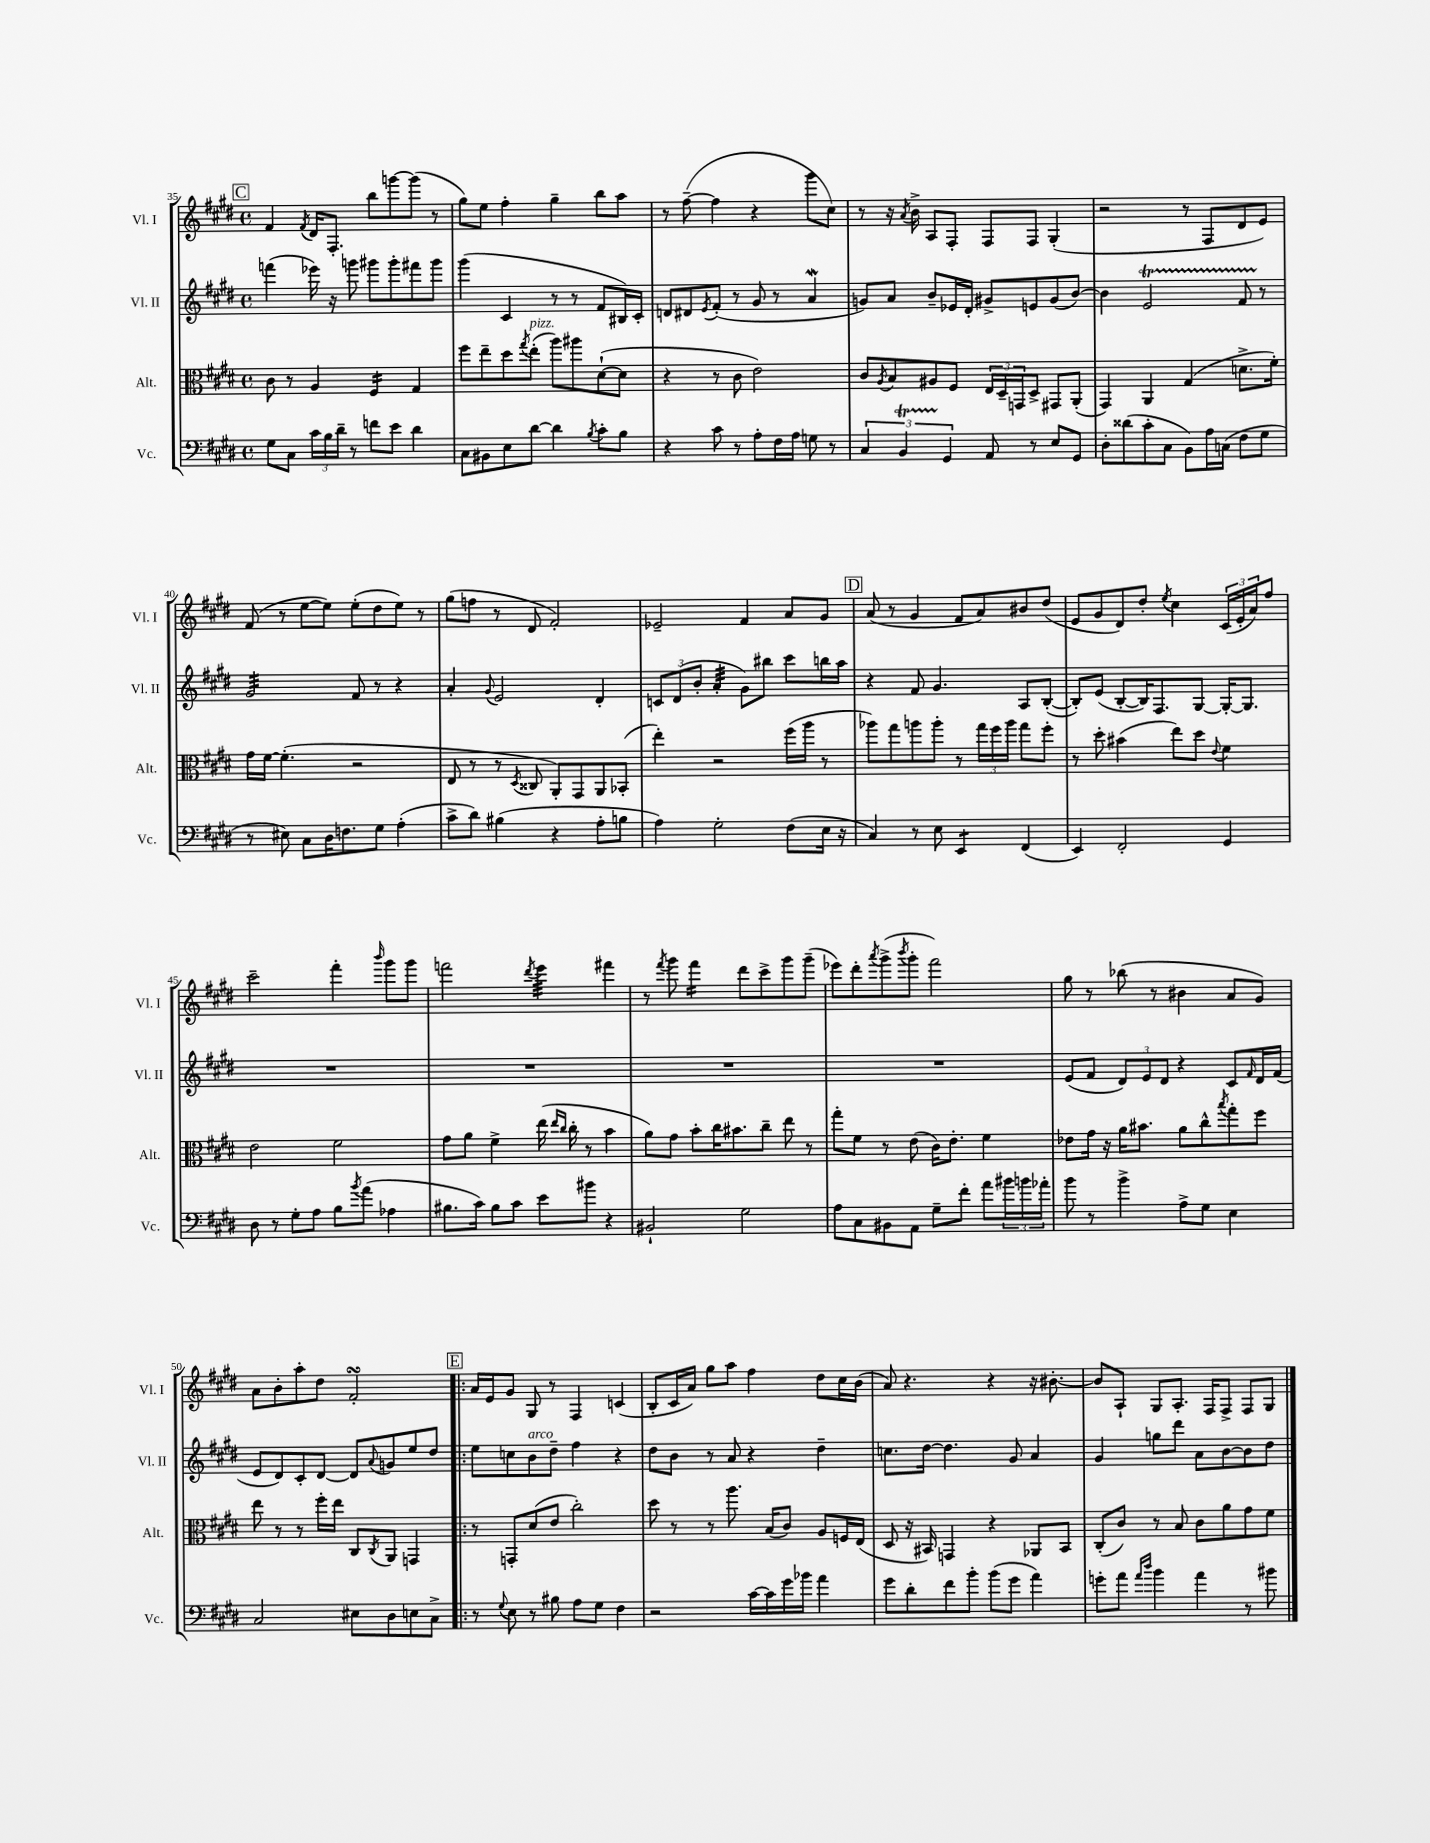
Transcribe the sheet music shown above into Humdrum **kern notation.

**kern	**kern	**kern	**kern
*staff4	*staff3	*staff2	*staff1
*clefF4	*clefC3	*clefG2	*clefG2
*k[f#c#g#d#]	*k[f#c#g#d#]	*k[f#c#g#d#]	*k[f#c#g#d#]
*M4/4	*M4/4	*M4/4	*M4/4
*met(c)	*met(c)	*met(c)	*met(c)
8G#	8c#	(4fff	4f#
8C#	8r	.	.
.	.	.	8qf#
24c#	4A	16eee-)	16d#
24B	.	.	.
.	.	16r	8.F#'
24d#~	.	.	.
8r	.	8ggg	.
8f	4F#	8ggg#	8bb
8e	.	8ggg#'	[8ggg
4d#	4G#	8fff#	(8ggg]
.	.	8ggg#	8r
=	=	=	=
8C#	8ff#	(4ggg#	8gg#)
8BB#	8ee~	.	8ee
8E	8dd#	4c#	4ff#'
.	8qgg#	.	.
[8d#	(8ee'	.	.
4d#]	8aa)	8r	4gg#~
.	8aa#	8r	.
8qB	.	.	.
8c#'	([8d#`	8f#	8bb
8B	8d#]	16B#)	8aa
.	.	16c#'	.
=	=	=	=
4r	4r	8d	8r
.	.	8d#	([8ff#~
.	.	8qe	.
8c#	8r	(8f#'	4ff#]
8r	8c#	8r	.
8A'	2e)	8g#	4r
16F#	.	8r	.
16A	.	.	.
8G	.	4a	8ggg#
8r	.	.	8cc#)
=	=	=	=
6C#	8c#	8g)	8r
.	8qA	.	.
.	8B	8a	16r
6BB	.	.	.
.	.	.	8qa
.	.	.	16b^
.	8A#	8b~	8A
6GG#	.	.	.
.	8F#	16e-	8F#'
.	.	16d#'	.
8AA	24E	8g#^	8F#
.	24D#~	.	.
.	24GG	.	.
8r	8D#^	8e	8F#
8E	8GG#	(8g#	(4G#'
8GG#	(8AA'	[8b)	.
=	=	=	=
8D#'	4GG#)	4b]	2r
(8d##	.	.	.
8c#'	4AA	2e	.
8C#	.	.	.
8BB)	(4G#	.	8r
16A	.	.	8F#
(16C	.	.	.
8F#	8.d^	8f#	8d#
8G#	.	8r	8e)
.	16f#')	.	.
=	=	=	=
8r	16g#	2g#	(8f#
.	[16f#	.	.
8E#)	(4.f#']	.	8r
8C#	.	.	[8ee
16D#	.	.	8ee])
8.F	.	.	.
.	2r	8f#	(8ee'
8G#	.	8r	8dd#
(4A'	.	4r	8ee)
.	.	.	8r
=	=	=	=
8c#^	8E	4a'	(8gg#
8d#)	8r	.	8ff
.	.	8qqg#	.
(4B#	8r	2e	8r
.	8qD#	.	.
.	8C##	.	8d#
4r	8AA')	.	2f#')
.	8GG#	.	.
8A'	8AA	4d#'	.
8B	(8BB-'	.	.
=	=	=	=
4A)	4ee')	12c	2e-~
.	.	(12d#	.
.	.	12b'	.
2G#'	2r	4a'	.
.	.	8g#)	4f#
.	.	8bb#	.
(8F#	(16ff#	8ccc#	8a
.	16aa	.	.
16E	8r	16bb	8g#
16r	.	16aa	.
=	=	=	=
4C#)	8aa-)	4r	(8a
.	8gg#	.	8r
8r	8aa	8f#	4g#
8E	8aa'	4.g#	.
4EE	8r	.	8f#
.	24gg#	.	8a)
.	24ff#	.	.
.	24aa	.	.
(4FF#	8gg#	8A	8b#
.	8ff#'	([8B'	(8dd#
=	=	=	=
4EE)	8r	8B'])	8e
.	8dd#'	(8e	8g#
2FF#'	(4b#	[8B'	8d#)
.	.	16B])	8dd#'
.	.	8.F#	.
.	.	.	8qee
.	8ee)	.	4cc#
.	8dd#	[8G#	.
.	8qqe	.	.
4GG#	4f#	16G#'_	(24c#
.	.	.	24e'
.	.	8.G#]	.
.	.	.	24a)
.	.	.	8ff#
=	=	=	=
8D#	2e	1r	2ccc#~
8r	.	.	.
8G#'	.	.	.
8A	.	.	.
8B	2f#	.	4fff#'
8qb	.	.	.
(8a	.	.	.
.	.	.	16qqbbb
4A-	.	.	8ggg#
.	.	.	8ggg#
=	=	=	=
8.B#	8g#	1r	2fff
.	8a	.	.
16c#)	.	.	.
8B#	4f#^	.	.
8c#	.	.	.
.	.	.	8qddd#
8e	(16ee	.	4eee
.	16qqee	.	.
.	16qqcc#	.	.
.	16cc#'	.	.
8b#	8r	.	.
4r	4b	.	4fff#
=	=	=	=
2BB#`	8a)	1r	8r
.	.	.	8qfff#
.	8g#	.	8ggg#
.	8b'	.	4fff#
.	16cc#	.	.
.	8.b#	.	.
2G#	.	.	8ddd#
.	8cc#~	.	8ccc#^
.	8ee	.	8ggg#
.	8r	.	(8ggg#~
=	=	=	=
8A	8gg#'	1r	8eee-)
8C#	8f#	.	8ddd#'
.	.	.	8qaaa
8BB#	8r	.	(8ggg#^
.	.	.	8qbbb
8AA	(8e	.	8ggg#'
8G#~	16c#)	.	2fff#)
.	8.e'	.	.
8f#'	.	.	.
8a	4f#	.	.
24b#	.	.	.
24b	.	.	.
24a-'	.	.	.
=	=	=	=
8b	8e-	(8e	8gg#
8r	16g#	8f#	8r
.	16r	.	.
4b^	16a	12d#)	(8bb-
.	8.b#	.	.
.	.	12e	.
.	.	.	8r
.	.	12d#	.
8A^	8a	4r	4b#
8G#	8cc#^^	.	.
.	8qbb	.	.
4E	8gg#'	8c#	8a
.	.	16qqf#	.
.	8ff#	16d#	8g#)
.	.	(16f#	.
=	=	=	=
2C#	8ee	8e	8a
.	8r	8d#)	8b'
.	8r	8c#'	8aa'
.	16ff#'	[8d#	8dd#
.	16ee	.	.
8E#	8C#	8d#]	2f#'
.	8qC#	8qqa	.
8D#	8AA	8g	.
8E	4GG	8ee	.
8C#^	.	8dd#	.
=!|:	=!|:	=!|:	=!|:
8r	8r	8ee	16a
.	.	.	16e
8qqG#	.	.	.
8E	8GG'	8cc	8g#
8r	(8d#	8b	8G#
8B#	8e	8dd#~	8r
8A	2cc#')	4ff#	4F#
8G#	.	.	.
4F#	.	4r	(4c
=	=	=	=
2r	8dd#	8dd#	8B'
.	8r	8b	16c#
.	.	.	16a)
.	8r	8r	8gg#
.	8.aa	8a	8aa
[16c#	.	4r	4ff#
16c#]	(16B	.	.
16g#	8c#)	.	.
16b-	.	.	.
4a	8A	4dd#~	8dd#
.	16F	.	16cc#
.	(16E	.	(16b
=	=	=	=
8g#	8D#	8.cc	8a)
8d#'	16r	.	4.r
.	16BB#)	[16dd#	.
8f#	4GG	4.dd#]	.
8b'	.	.	.
(8b	4r	.	4r
8g#	.	8g#	.
4a)	8AA-	4a	16r
.	.	.	[8.b#'
.	8BB#	.	.
=	=	=	=
8g'	(8C#'	4g#	8b#]
8a	8c#)	.	8A`
16qqa	.	.	.
16qqdd#	.	.	.
4b	8r	8gg	8G#
.	8B	8ddd#	8.A'
4a	8c#	8a	.
.	.	.	16F#
.	8a	[8b	8F#^
8r	8g#	8b]	8F#
8b#	8f#	8dd#	8G#
==	==	==	==
*-	*-	*-	*-
